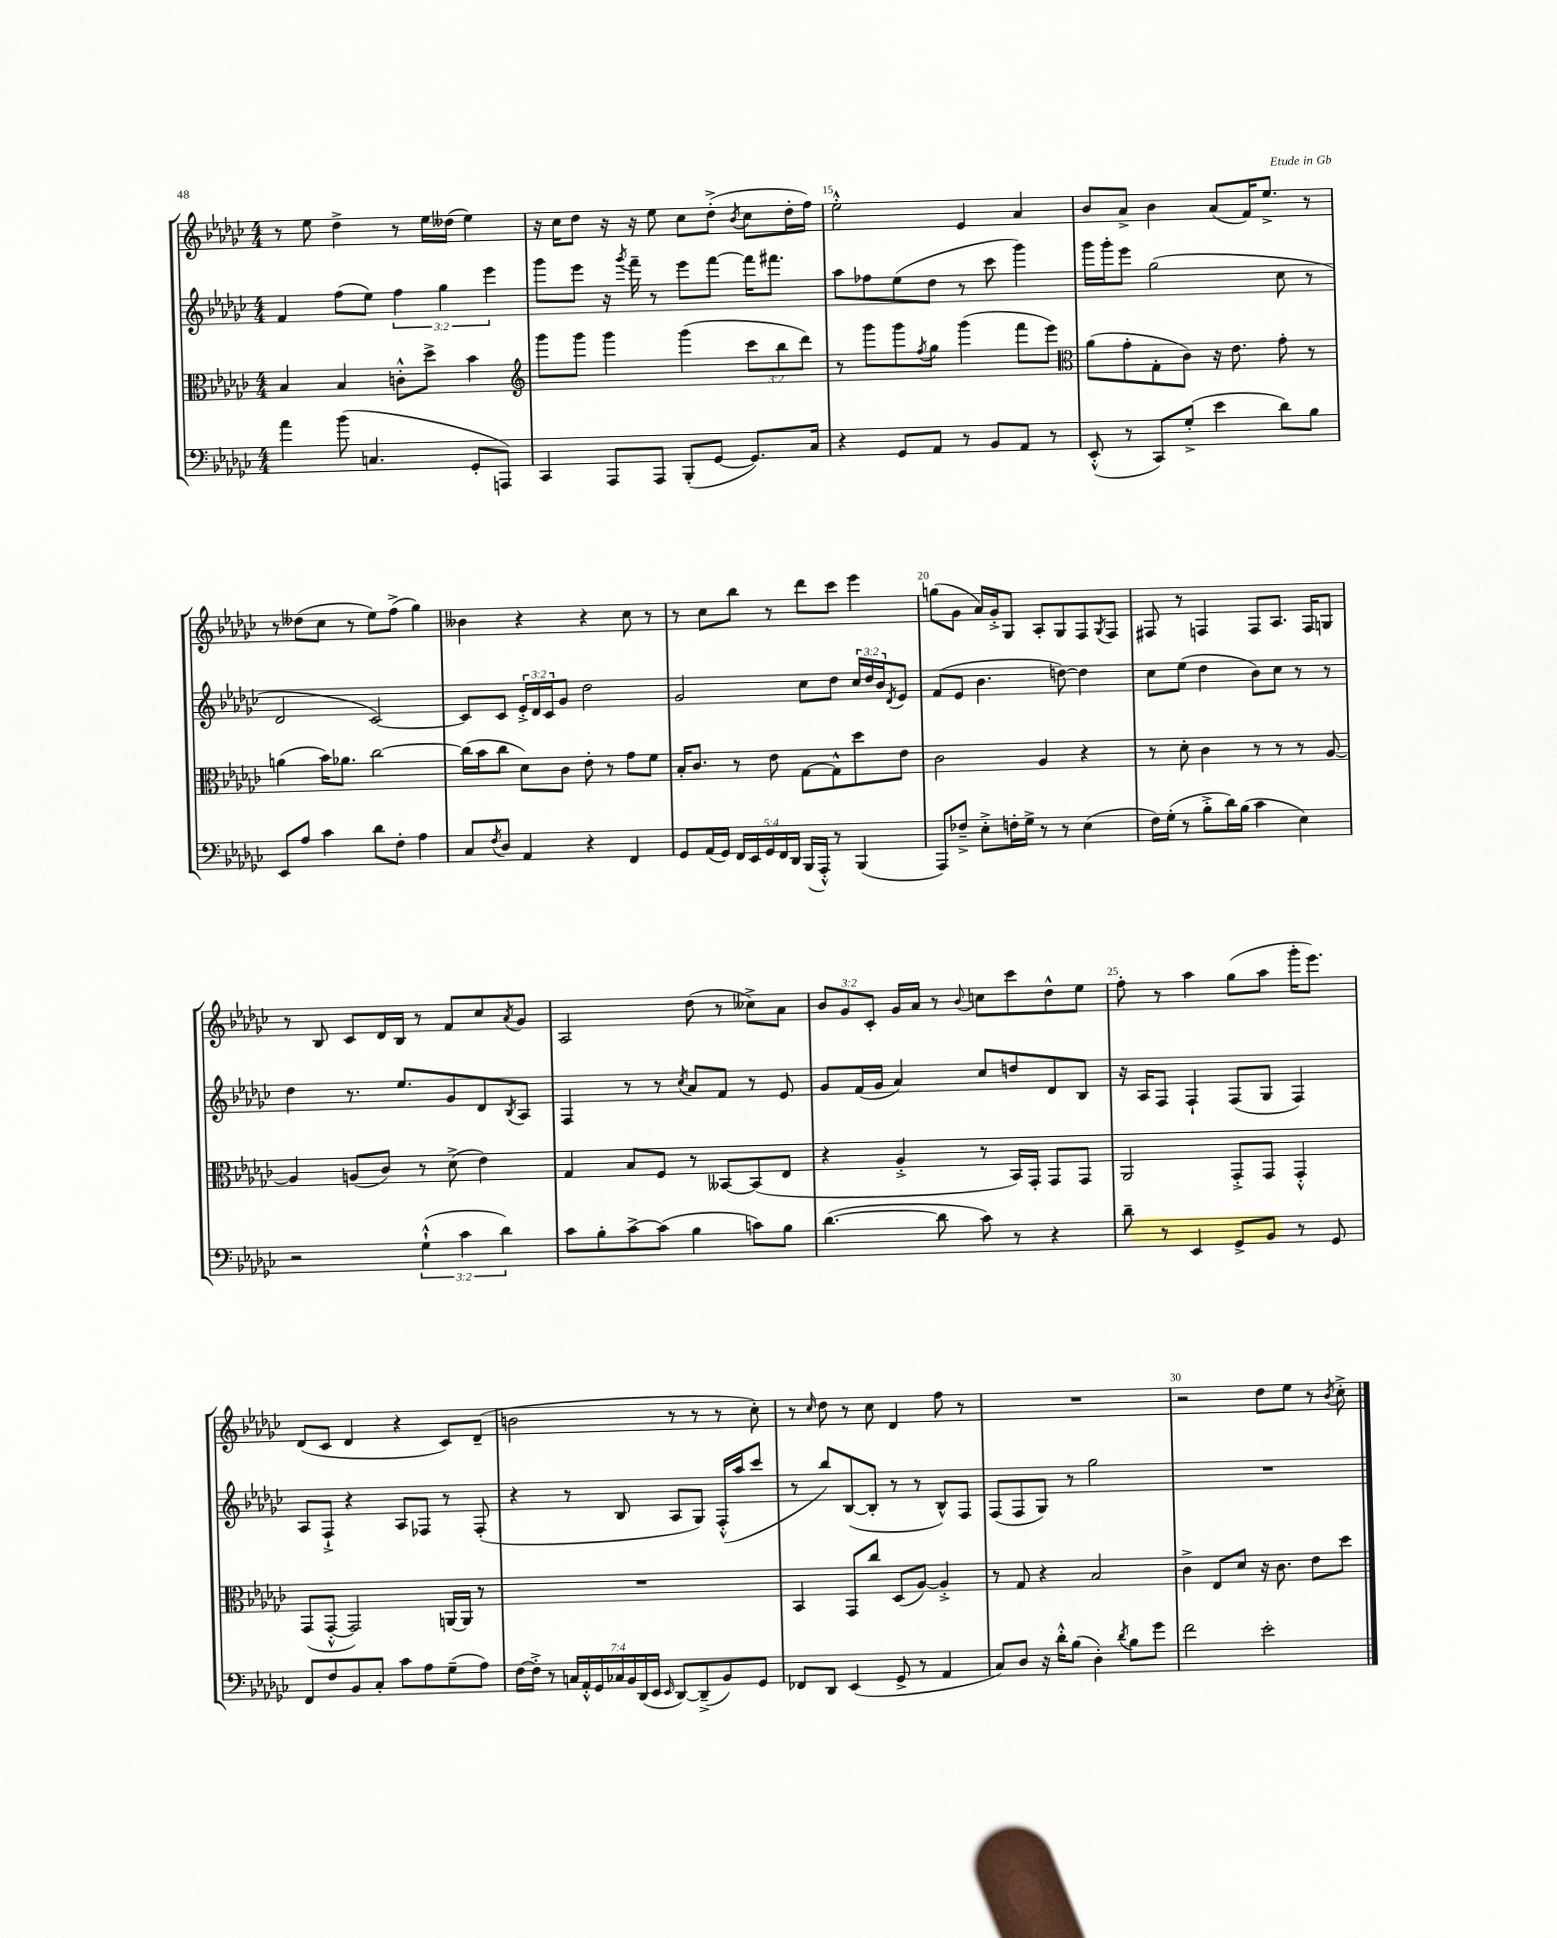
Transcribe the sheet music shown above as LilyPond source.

<<
\new StaffGroup <<
\new Staff = "s0" {
    \clef treble \key ges \major \numericTimeSignature \time 4/4 \override Staff.TupletNumber.text = #tuplet-number::calc-fraction-text
    r8 ees''8 des''4-> r8 ees''16 deses''16( ees''4) |
    r16 ces''16 des''8 r16 r16 ees''8 ces''8 des''8-.->( \acciaccatura { bes'8 } ces''8 des''16-. f''16) |
    ees''2-.-^ ees'4 aes'4 |
    bes'8 aes'8-> bes'4 aes'8( f'16) ees''8.-> r8 |
    r8 deses''8( ces''8 r8 ees''8) f''8->( ges''4) |
    beses'4 r4 r4 ces''8 r8 |
    r8 ces''8 bes''8 r8 des'''8 ces'''8 ees'''4 |
    g''8( ges'8 aes'16) ges'16-.-> ges8 aes8-. ges8 f8 \acciaccatura { ges8 } f8 |
    fis8 r8 f4 f8 aes8. f16 g8 |
    r8 bes8 ces'8 des'16 bes16 r8 f'8 ces''8 \acciaccatura { aes'8 } ges'8 |
    aes2 des''8( r8 ceses''8->) aes'8 |
    \tuplet 3/2 { bes'8 ges'8 ces'8-. } ges'16 aes'16 r8 \appoggiatura { bes'8 } c''8 ces'''8 des''8-^ ees''8 |
    f''8-. r8 aes''4 ges''8( aes''8 ges'''16-. ees'''8.) |
    des'8( ces'8 des'4 r4 ces'8) des'8--( |
    b'2 r8 r8 r8 ces''8-.) |
    r8 \grace { ces''16 } des''8 r8 ces''8 des'4 f''8 r8 |
    R1 |
    r2 des''8 ees''8 r8 \acciaccatura { bes'8 } ces''8-.-> \bar "|." |
}
\new Staff = "s1" {
    \clef treble \key ges \major \numericTimeSignature \time 4/4 \override Staff.TupletNumber.text = #tuplet-number::calc-fraction-text
    f'4 f''8( ees''8) \tuplet 3/2 { f''4 ges''4 ees'''4 } |
    ges'''8 ees'''8 r16 \acciaccatura { ges'''8 } f'''16-- r8 ees'''8 f'''8~ f'''16 fis'''8. |
    aes''8 fes''8 ees''8( des''8 r8 ces'''8 ges'''4) |
    ges'''16 ges'''16-. ees'''8 ges''2( ces''8 r8 |
    des'2 ces'2~) |
    ces'8 ces'8 \tuplet 3/2 { ees'16-.-> des'16 ces'16 } ges'8 des''2 |
    ges'2 ces''8 des''8 \tuplet 3/2 { ces''16 des''16 bes'16 } \acciaccatura { des'8 } ees'8 |
    f'8( ees'8 bes'4. d''8~) d''4 |
    ces''8 ees''8( des''4 bes'8) ces''8 r8 r8 |
    des''4 r8. ees''8. ges'8 des'8 \acciaccatura { bes8 } aes8 |
    f4 r8 r8 \acciaccatura { ces''8 } aes'8 f'8 r8 ees'8 |
    ges'8 f'16( ges'16 aes'4) ces''8 d''8 des'8 bes8 |
    r16 aes16 f8 f4-! f8( ges8 f4) |
    aes8 f8-!-> r4 aes8 fes8 r8 fes8-.( |
    r4 r8 bes8 aes8 ges8) f16-.-^( aes''16 ces'''8 |
    r8 bes''8) bes8~( bes8-. r8 r8 bes8-^) f8 |
    f8( f8 ges8) r8 ges''2 |
    R1 \bar "|." |
}
\new Staff = "s2" {
    \clef alto \key ges \major \numericTimeSignature \time 4/4 \override Staff.TupletNumber.text = #tuplet-number::calc-fraction-text
    bes4 bes4 c'8-.-^ des''8-> bes'4 |
    \clef treble ges'''8 ges'''8 ges'''4 ges'''4( \tuplet 3/2 { ces'''8 bes''8 des'''8) } |
    r8 ges'''8 ges'''8 \acciaccatura { f''8 } ges''8 ges'''4( f'''8 ees'''8) |
    \clef alto aes'8( ges'8-. ges8-. ces'8) r16 ees'8. ges'8-. r8 |
    a'4( bes'16) aes'8. ces''2~ |
    ces''16( bes'16 ces''8 des'8) ces'8 ees'8-. r8 ges'8 f'8 |
    bes16-. ces'8. r8 ees'8 ges8~ ges8-^ des''8 ees'8 |
    ces'2 aes4 r4 |
    r8 des'8-. ces'4 r8 r8 r8 aes8~ |
    aes4 a8( ces'8) r8 des'8->( ees'4) |
    ges4 bes8 f8 r8 beses,8~ beses,8( ees8 |
    r4 aes4-.-> r8 bes,16) ges,16-. ges,8 ges,8 |
    aes,2 ges,8-.-> ges,8 ges,4-.-^ |
    ges,8( ges,8~-.-^ ges,2) a,16~ a,16 r8 |
    R1 |
    bes,4 ges,8 ces''8 des8( aes8~) aes4-.-> |
    r8 ges8 r4 bes2 |
    ces'4-> ees8 des'8 r16 ces'8. ees'8 des''8 \bar "|." |
}
\new Staff = "s3" {
    \clef bass \key ges \major \numericTimeSignature \time 4/4 \override Staff.TupletNumber.text = #tuplet-number::calc-fraction-text
    aes'4 bes'8( c4. ges,8-. a,,8) |
    ces,4 aes,,8 aes,,8 bes,,8-.( ges,8~ ges,8.) ces16 |
    r4 ges,8 aes,8 r8 bes,8 aes,8 r8 |
    ees,8-.-^( r8 ces,8) ges8-.->( ees'4 des'8) bes8 |
    ees,8 aes8 ces'4 des'8 f8-. aes4 |
    ces8 \acciaccatura { f8 } des8 aes,4 r4 f,4 |
    ges,8 aes,16( ges,16) \tuplet 5/4 { f,16 ees,16 ges,16 f,16 des,16 } bes,,16( aes,,16-.-^) r8 bes,,4( |
    aes,,8) fes8---> ees8-.-> f16-. ges16-> r8 r8 ees4( |
    f16) ges16-.( r8 bes8-.-> des'16) bes16( ces'4 ees4) |
    r2 \tuplet 3/2 { ges4-!-^( ces'4 des'4) } |
    ces'8 bes8-. ces'8~-> ces'8( bes4 c'8) bes8 |
    des'4.~( des'8 ces'8) r8 r4 |
    des'8-- r8 ees,4 ges,8-> bes,8 r8 ges,8 |
    f,8 f8 bes,8 ces8-. ces'8 aes8 ges8--( aes8) |
    f16~ f16-.-> r8 \tuplet 7/4 { c16 aes,16-.-^ ges,16 ces16 bes,16 des,16( ees,16 } \grace { ees,16 } des,8~) des,8--->( bes,8) ges,8 |
    fes,8 des,8 ees,4( ges,8-> r8 aes,4 |
    ces8) des8 r16 des'16-.-^ bes8( des4-.) \acciaccatura { des'8 } bes8 ges'8 |
    f'2 ees'2-. \bar "|." |
}
>>
>>
\layout { \context { \Score currentBarNumber = #13 \override BarNumber.break-visibility = ##(#f #t #t) barNumberVisibility = #(every-nth-bar-number-visible 5) } }
